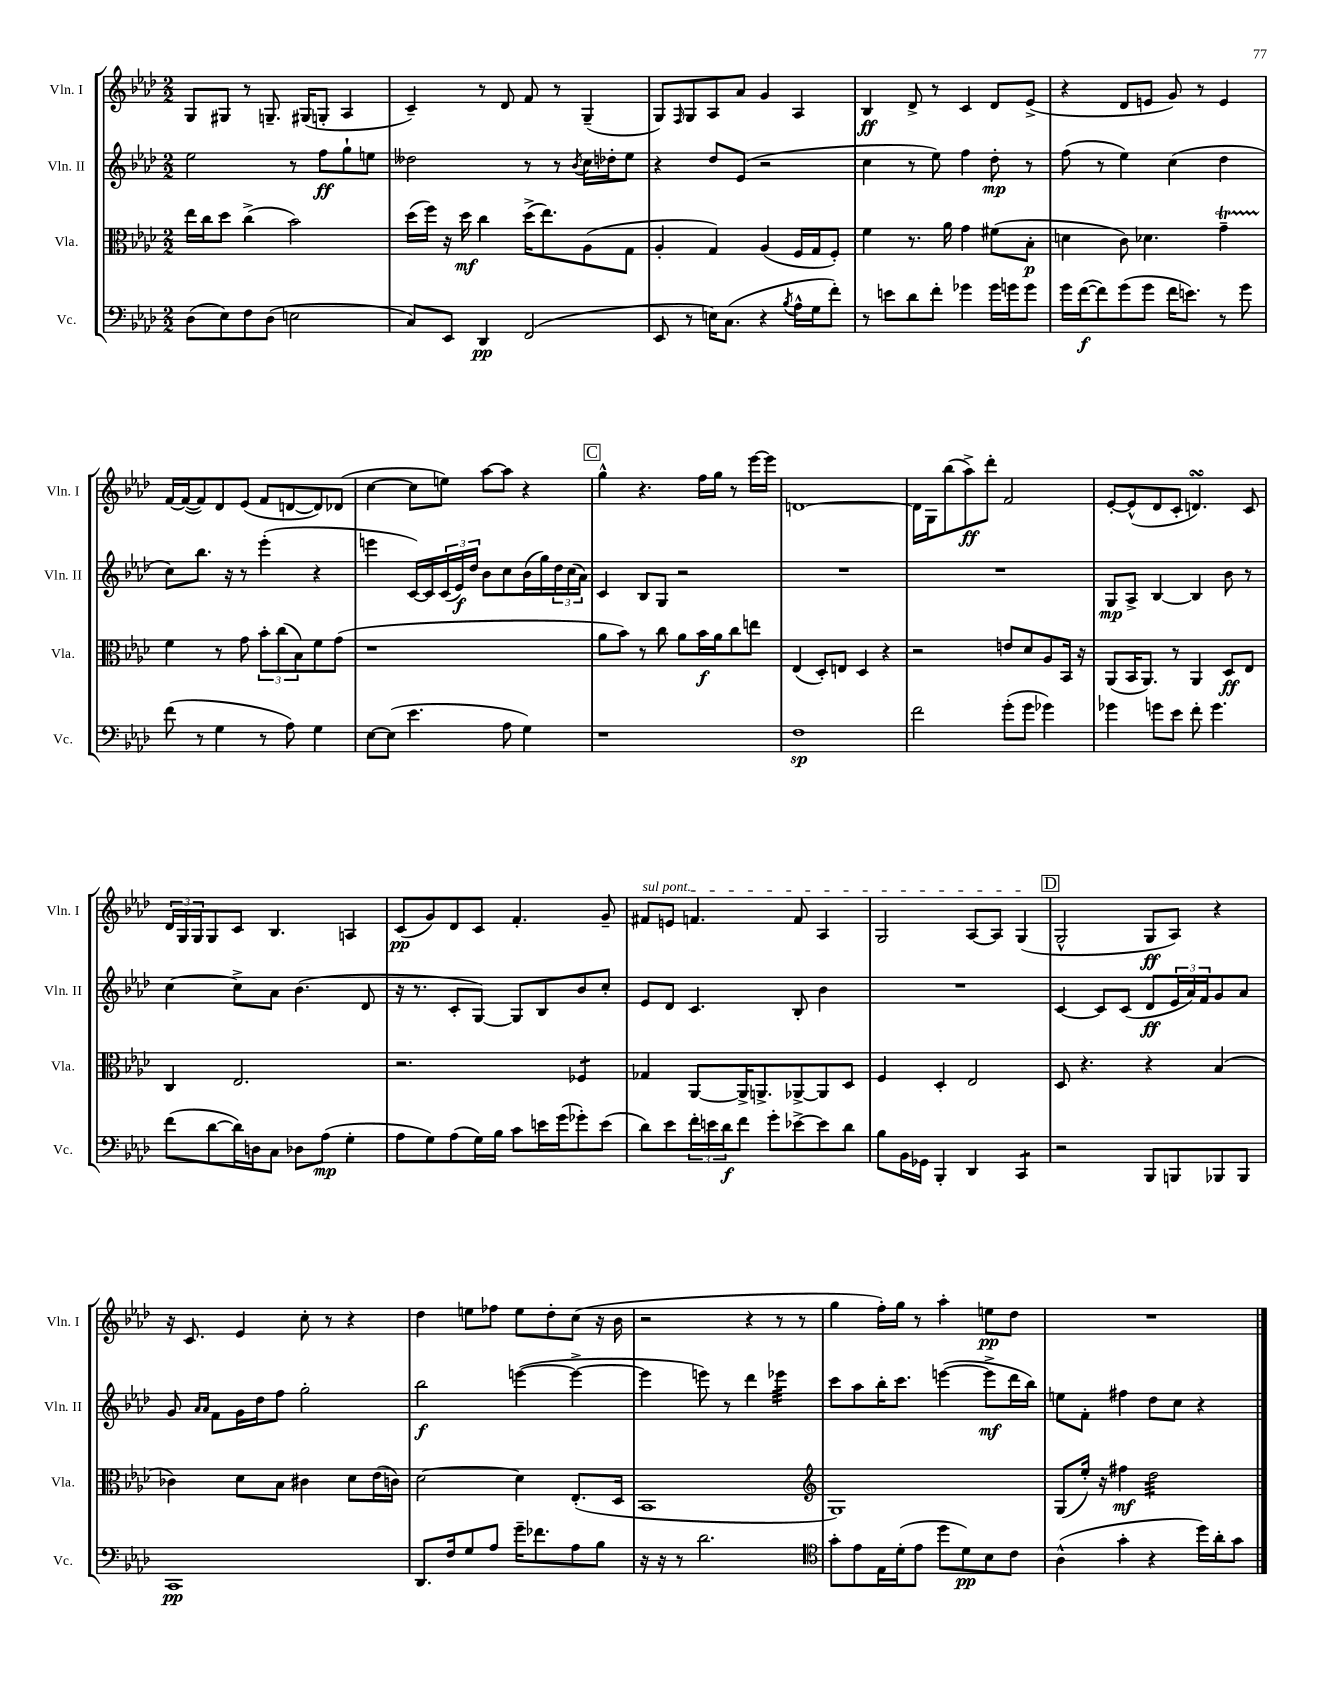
<<
\new StaffGroup <<
\new Staff = "s0" \with { instrumentName = "Vln. I" shortInstrumentName = "Vln. I" } {
    \clef treble \key aes \major \numericTimeSignature \time 2/2
    g8 gis8 r8 g8.-- gis16( g8-. aes4 |
    c'4--) r8 des'8 f'8 r8 g4--( |
    g8) \grace { f16 } g8 aes8 aes'8 g'4 aes4 |
    bes4\ff des'8-> r8 c'4 des'8 ees'8->( |
    r4 des'8 e'8 g'8) r8 e'4 |
    f'16~ f'16~( f'8) des'8 ees'8( f'8 d'8~ d'8) des'8( |
    c''4~ c''8 e''8) aes''8~ aes''8 r4 |
    \mark \markup { \box "C" } g''4-^ r4. f''16 g''16 r8 ees'''16~ ees'''16 |
    d'1~ |
    d'16 g16 bes''8( aes''8->\ff) des'''8-. f'2 |
    ees'8~-. ees'8-^( des'8 c'8-. d'4.\turn) c'8 |
    \tuplet 3/2 { des'16 g16 g16 } g8 c'8 bes4. a4 |
    c'8\pp( g'8) des'8 c'8 f'4.-. g'8-- |
    \once \override TextSpanner.bound-details.left.text = \markup { \italic "sul pont." } fis'8\startTextSpan e'8 f'4. f'8 aes4 |
    g2 aes8~ aes8 g4\stopTextSpan( |
    \mark \markup { \box "D" } g2-^ g8\ff aes8) r4 |
    r16 c'8. ees'4 c''8-. r8 r4 |
    des''4 e''8 fes''8 e''8 des''8-. c''8( r16 bes'16 |
    r2 r4 r8 r8 |
    g''4 f''16-.) g''16 r8 aes''4-. e''8\pp des''8 |
    R1 \bar "|." |
}
\new Staff = "s1" \with { instrumentName = "Vln. II" shortInstrumentName = "Vln. II" } {
    \clef treble \key aes \major \numericTimeSignature \time 2/2
    ees''2 r8 f''8\ff g''8-! e''8 |
    deses''2 r8 r8 \acciaccatura { bes'8 } c''16 des''16-. ees''8 |
    r4 des''8 ees'8( r2 |
    c''4 r8 ees''8) f''4 des''8-.\mp r8 |
    f''8( r8 ees''4) c''4( des''4 |
    c''8) bes''8. r16 r8 ees'''4-.( r4 |
    e'''4 c'16~) c'16 \tuplet 3/2 { c'16( ees'16\f) des''16 } bes'8 c''8 bes'16( g''16) \tuplet 3/2 { des''16 c''16( aes'16) } |
    \mark \markup { \box "C" } c'4 bes8 g8 r2 |
    R1 |
    R1 |
    g8\mp aes8-> bes4~ bes4 bes'8 r8 |
    c''4~ c''8-> aes'8 bes'4.( des'8 |
    r16 r8. c'8-. g8~) g8 bes8 bes'8 c''8-. |
    ees'8 des'8 c'4. bes8-. bes'4 |
    R1 |
    \mark \markup { \box "D" } c'4~ c'8 c'8( des'8\ff \tuplet 3/2 { ees'16 aes'16) f'16 } g'8 aes'8 |
    g'8 \grace { aes'16 aes'16 } f'8 g'16 des''16 f''8 g''2-. |
    bes''2\f e'''4~( e'''4~-> |
    e'''4 e'''8) r8 des'''4 ees'''4:32 |
    c'''8 aes''8 bes''16-. c'''8. e'''4~( e'''8->\mf des'''16 bes''16) |
    e''8 f'8-. fis''4 des''8 c''8 r4 \bar "|." |
}
\new Staff = "s2" \with { instrumentName = "Vla." shortInstrumentName = "Vla." } {
    \clef alto \key aes \major \numericTimeSignature \time 2/2
    ees''16 c''16 des''8 c''4->( bes'2) |
    des''16( f''16) r16 des''16\mf c''4 des''16->( ees''8.) aes8( g8 |
    aes4-. g4) aes4( f16 g16 f8-.) |
    f'4 r8. aes'16 g'4 fis'8( bes8-.\p |
    d'4 c'8) des'4. g'4--\startTrillSpan |
    f'4\stopTrillSpan r8 g'8 \tuplet 3/2 { bes'8-. c''8( bes8) } f'8 g'8( |
    r1 |
    \mark \markup { \box "C" } aes'8 bes'8) r8 c''8 aes'8 bes'16\f aes'16 c''8 e''8 |
    ees4( des8-.) e8 des4 r4 |
    r2 e'8 des'8 aes8 bes,16 r16 |
    aes,8( bes,16 aes,8.) r8 aes,4 des8\ff ees8 |
    c4 ees2. |
    r2. fes4:8 |
    ges4 aes,8~ aes,16-> a,8.-> aes,8~-> aes,8 des8 |
    f4 des4-. ees2 |
    \mark \markup { \box "D" } des8 r4. r4 bes4( |
    ces'4) des'8 bes8 cis'4 des'8 ees'16( c'16) |
    des'2~ des'4 ees8.-.( des16 |
    bes,1 |
    \clef treble g1) |
    g8( ees''16-.) r16 fis''4\mf des''2:32 \bar "|." |
}
\new Staff = "s3" \with { instrumentName = "Vc." shortInstrumentName = "Vc." } {
    \clef bass \key aes \major \numericTimeSignature \time 2/2
    des8( ees8) f8 des8( e2 |
    c8) ees,8 des,4\pp f,2( |
    ees,8 r8 e16) c8.( r4 \acciaccatura { bes8 } aes16-^ g16 f'8-.) |
    r8 e'8 des'8 f'8-. ges'4 ges'16 g'16 g'8 |
    g'16 f'16~\f( f'8) g'8( g'8 f'16 e'8.) r8 g'8 |
    f'8( r8 g4 r8 aes8) g4 |
    ees8~ ees8( ees'4. aes8 g4) |
    \mark \markup { \box "C" } r1 |
    f1\sp |
    f'2 g'8-.( g'8 ges'4) |
    ges'4 g'8 ees'8 f'8-. g'4. |
    f'8( des'8~ des'16) d16 c8 des8 aes8\mp( g4-. |
    aes8 g8) aes8( g16) bes16 c'8 e'16 g'16( ges'8-.) e'8( |
    des'8) ees'8 \tuplet 3/2 { f'16-. e'16 des'16\f } f'8 g'8-. ees'8~-> ees'8 des'8 |
    bes8 bes,16 ges,16 bes,,4-. des,4 c,4:8 |
    \mark \markup { \box "D" } r2 bes,,8 b,,8 bes,,8 bes,,8 |
    c,1\pp |
    des,8. f16 g8 aes8 g'16-- fes'8. aes8 bes8 |
    r16 r16 r8 des'2. |
    \clef tenor g'8-. ees'8 ees16 des'16-.( ees'8 des''8 des'8\pp) bes8 c'8 |
    aes4-^( g'4-. r4 des''16) aes'16-. g'8 \bar "|." |
}
>>
>>
\layout { \context { \Score \remove "Bar_number_engraver" } }
